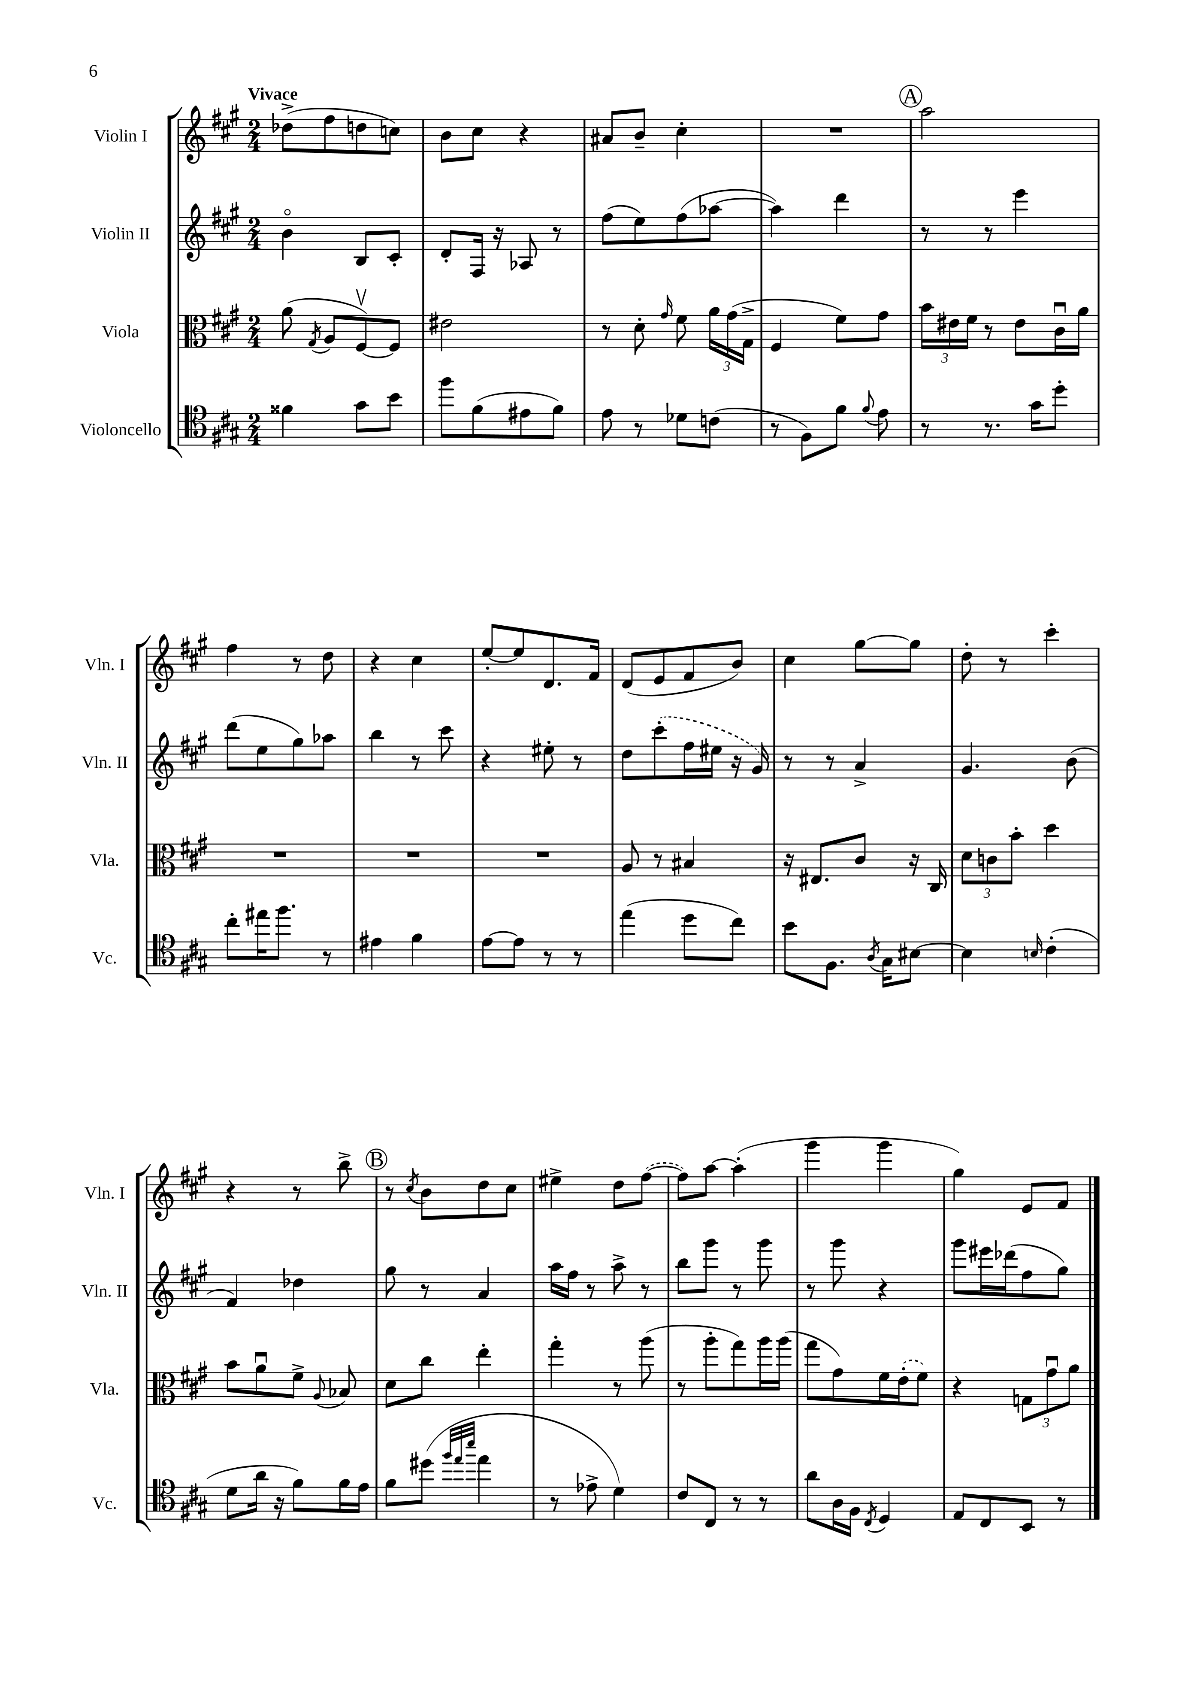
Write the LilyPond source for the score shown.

<<
\new StaffGroup <<
\new Staff = "s0" \with { instrumentName = "Violin I" shortInstrumentName = "Vln. I" } {
    \clef treble \key a \major \numericTimeSignature \time 2/4 \tempo "Vivace"
    \autoBeamOff des''8[->( fis''8 d''8 c''8]) |
    b'8[ cis''8] r4 |
    ais'8[ b'8]-- cis''4-. |
    R2 |
    \mark \markup { \circle "A" } a''2 |
    fis''4 r8 d''8 |
    r4 cis''4 |
    e''8[~-. e''8 d'8. fis'16] |
    d'8[( e'8 fis'8 b'8]) |
    cis''4 gis''8[~ gis''8] |
    d''8-. r8 cis'''4-. |
    r4 r8 b''8-> |
    \mark \markup { \circle "B" } r8 \acciaccatura { cis''8 } b'8[ d''8 cis''8] |
    eis''4-> d''8[ \once \slurDashed fis''8]~( |
    fis''8[) a''8]~ a''4-.( |
    gis'''4 gis'''4 |
    gis''4) e'8[ fis'8] \bar "|." |
}
\new Staff = "s1" \with { instrumentName = "Violin II" shortInstrumentName = "Vln. II" } {
    \clef treble \key a \major \numericTimeSignature \time 2/4
    \autoBeamOff b'4\flageolet b8[ cis'8]-. |
    d'8[-. fis16] r16 aes8 r8 |
    fis''8[( e''8) fis''8( aes''8]~ |
    aes''4) d'''4 |
    \mark \markup { \circle "A" } r8 r8 e'''4 |
    d'''8[( e''8 gis''8) aes''8] |
    b''4 r8 cis'''8 |
    r4 eis''8-. r8 |
    d''8[ \once \slurDashed cis'''8-.( fis''16 eis''16] r16 gis'16) |
    r8 r8 a'4-> |
    gis'4. b'8( |
    fis'4) des''4 |
    \mark \markup { \circle "B" } gis''8 r8 a'4 |
    a''16[ fis''16] r8 a''8-> r8 |
    b''8[ gis'''8] r8 gis'''8 |
    r8 gis'''8 r4 |
    gis'''8[ eis'''16 des'''16( fis''8 gis''8]) \bar "|." |
}
\new Staff = "s2" \with { instrumentName = "Viola" shortInstrumentName = "Vla." } {
    \clef alto \key a \major \numericTimeSignature \time 2/4
    \autoBeamOff a'8( \acciaccatura { gis8 } a8[ fis8~\upbow) fis8] |
    eis'2 |
    r8 d'8-. \grace { gis'16 } fis'8 \tuplet 3/2 { a'16[ gis'16( gis16]-> } |
    fis4 fis'8[) gis'8] |
    \mark \markup { \circle "A" } \tuplet 3/2 { b'16[ eis'16 fis'16] } r8 eis'8[ cis'16\downbow a'16] |
    R2 |
    R2 |
    R2 |
    a8 r8 bis4 |
    r16 eis8.[ cis'8] r16 cis16 |
    \tuplet 3/2 { d'8[ c'8 b'8]-. } d''4 |
    b'8[ a'8\downbow fis'8]-> \appoggiatura { a8 } bes8 |
    \mark \markup { \circle "B" } d'8[ cis''8] e''4-. |
    gis''4-. r8 a''8( |
    r8 a''8[-. gis''8) a''16 a''16]( |
    gis''8[ gis'8) fis'16 \once \slurDashed e'16-.( fis'8]) |
    r4 \tuplet 3/2 { g8[ gis'8\downbow a'8] } \bar "|." |
}
\new Staff = "s3" \with { instrumentName = "Violoncello" shortInstrumentName = "Vc." } {
    \clef tenor \key a \major \numericTimeSignature \time 2/4
    \autoBeamOff fisis'4 gis'8[ b'8] |
    fis''8[ fis'8( eis'8 fis'8]) |
    e'8 r8 des'8[ c'8]( |
    r8 fis8[) fis'8] \appoggiatura { fis'8 } e'8 |
    \mark \markup { \circle "A" } r8 r8. gis'16[ d''8]-. |
    cis''8[-. eis''16 fis''8.] r8 |
    eis'4 fis'4 |
    e'8[~ e'8] r8 r8 |
    e''4( d''8[ cis''8]) |
    b'8[ fis8.] \acciaccatura { a8 } gis16[ bis8]~ |
    bis4 \grace { b16 } cis'4-.( |
    d'8[ a'16] r16 fis'8[) fis'16 e'16] |
    \mark \markup { \circle "B" } fis'8[ dis''8]( \grace { fis''32[ e''32 b''32] } e''4 |
    r8 ees'8-> d'4) |
    cis'8[ cis8] r8 r8 |
    a'8[ a16 fis16] \acciaccatura { cis8 } d4 |
    e8[ cis8 b,8] r8 \bar "|." |
}
>>
>>
\layout { \context { \Score \remove "Bar_number_engraver" } }
